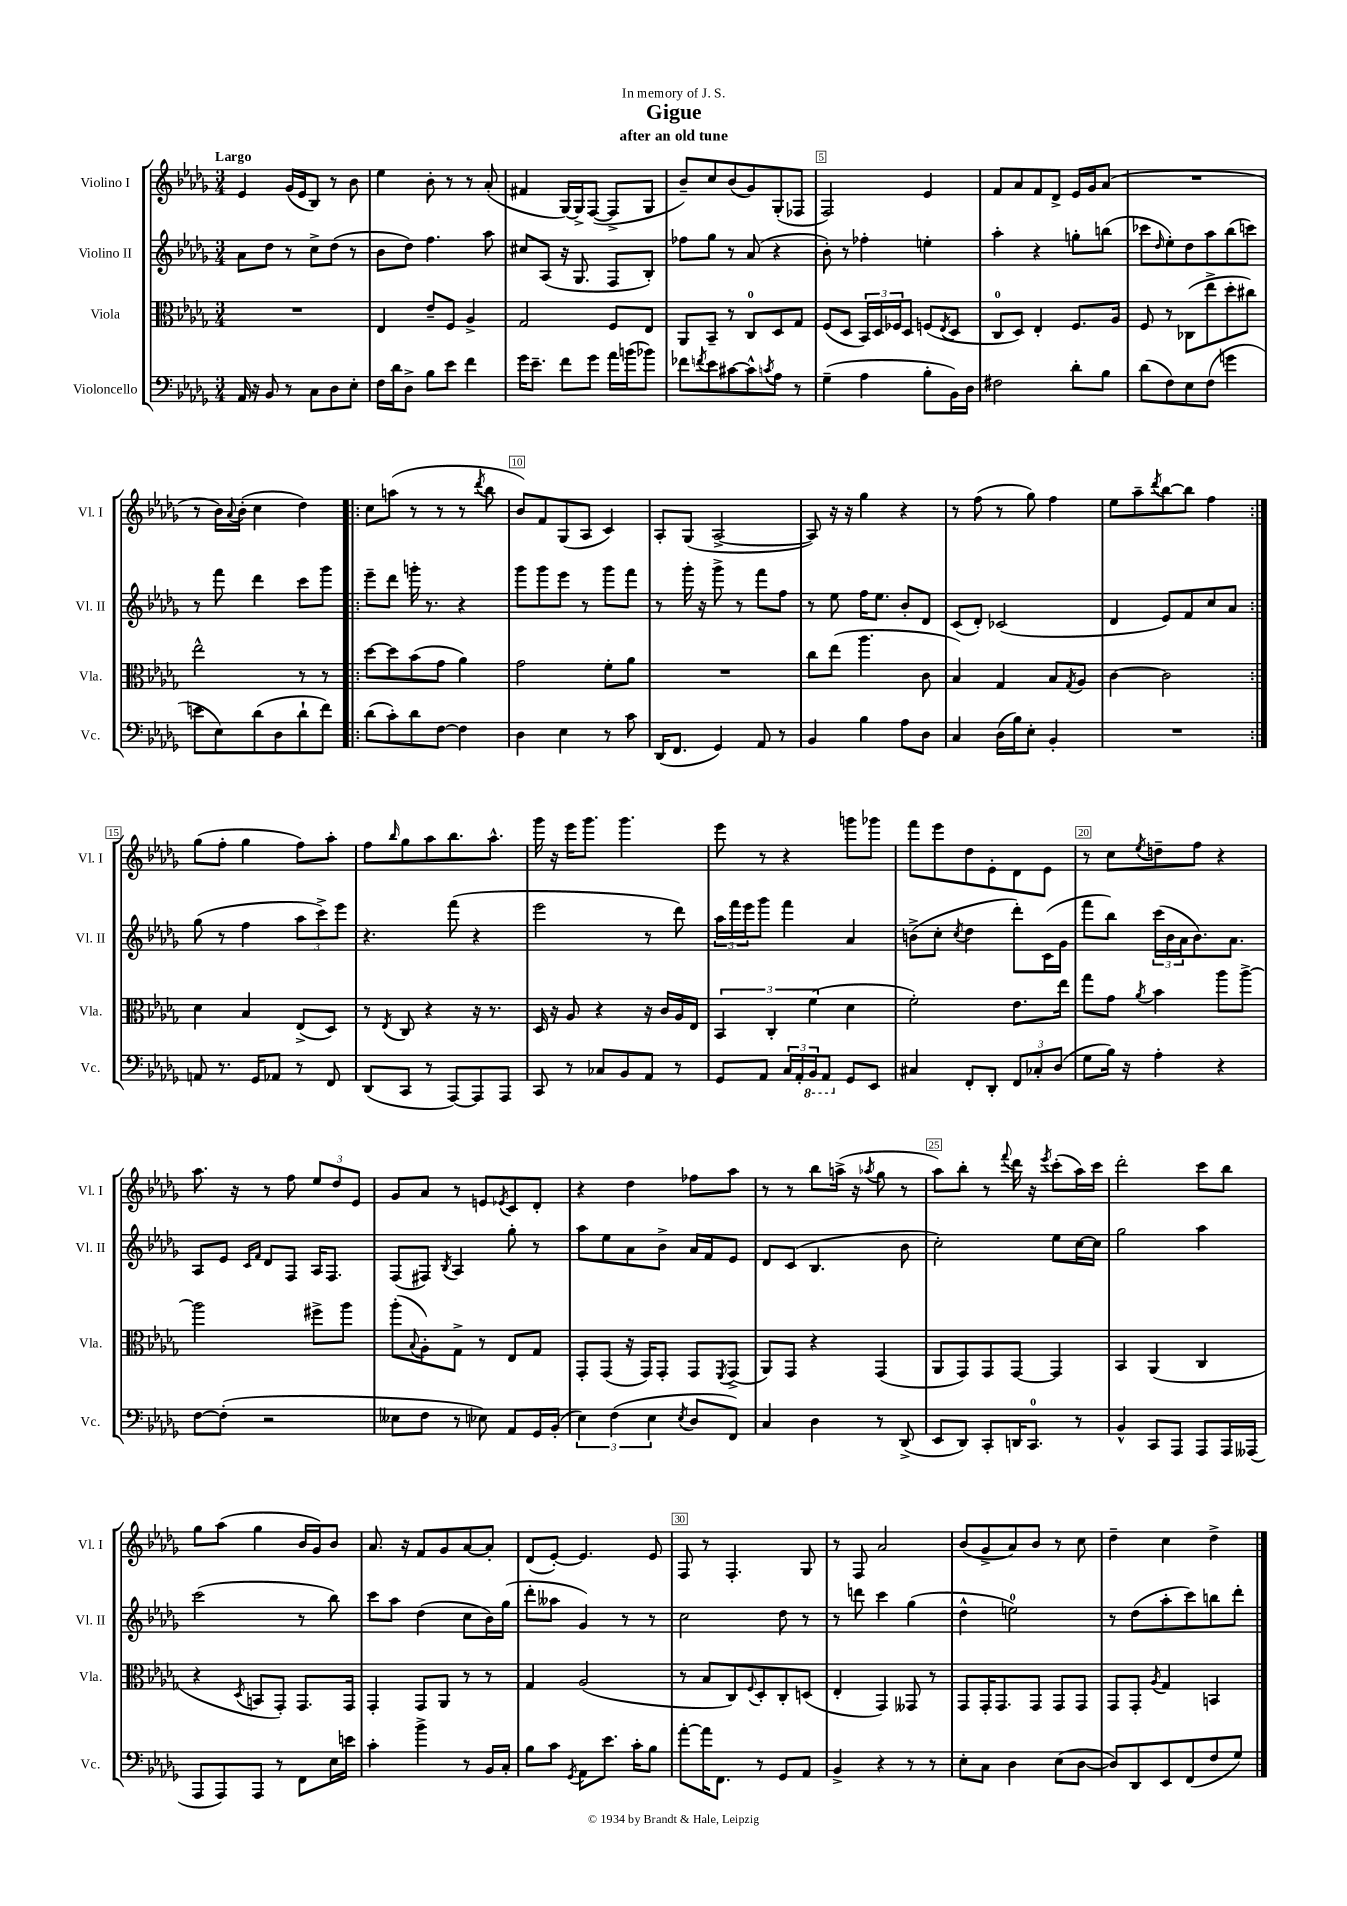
\header { title = "Gigue" subtitle = "after an old tune" dedication = "In memory of J. S." }
<<
\new StaffGroup <<
\new Staff = "s0" \with { instrumentName = "Violino I" shortInstrumentName = "Vl. I" } {
    \clef treble \key des \major \numericTimeSignature \time 3/4 \tempo "Largo"
    ees'4 ges'16( ees'16 bes8) r8 bes'8 |
    ees''4 bes'8-. r8 r8 aes'8-.( |
    fis'4 ges16~) ges16-> f8~( f8-> ges8 |
    bes'8--) c''8 bes'8( ges'8) ges8-.( fes8 |
    f2) ees'4 |
    f'8 aes'8 f'8 des'8-> ees'16 ges'16 aes'8( |
    R2. |
    r8 bes'16) \appoggiatura { aes'8 } bes'16-.( c''4 des''4) |
    \repeat volta 2 { c''8 a''8( r8 r8 r8 \acciaccatura { des'''8 } bes''8 |
    bes'8) f'8 ges8( aes8 c'4) |
    aes8-. ges8( aes2~-> |
    aes8) r16 r16 ges''4 r4 |
    r8 f''8( r8 ges''8) f''4 |
    ees''8 aes''8-- \acciaccatura { des'''8 } bes''8~ bes''8 f''4 | }
    ges''8( f''8-. ges''4 f''8) aes''8-. |
    f''8 \grace { bes''16 } ges''8 aes''8 bes''8. aes''8.-^ |
    ges'''16 r16 ees'''16 ges'''8. ges'''4. |
    ees'''8 r8 r4 g'''8 ges'''8 |
    f'''8 ees'''8 des''8 ees'8-. des'8 ees'8 |
    r8 c''8 \acciaccatura { ees''8 } d''8-- f''8 r4 |
    aes''8. r16 r8 f''8 \tuplet 3/2 { ees''8 des''8 ees'8 } |
    ges'8 aes'8 r8 e'8 \acciaccatura { ees'8 } c'8 des'8-. |
    r4 des''4 fes''8 aes''8 |
    r8 r8 bes''8 a''16->( r16 \acciaccatura { aes''8 } ges''8 r8 |
    aes''8) bes''8-. r8 \appoggiatura { f'''8 } des'''16 r16 \acciaccatura { ees'''8 } c'''8-.( aes''16) c'''16 |
    des'''2-. c'''8 bes''8 |
    ges''8 aes''8( ges''4 bes'16 ges'16) bes'8 |
    aes'8. r16 f'8 ges'8 aes'8~ aes'8-. |
    des'8( ees'8~-.) ees'4. ees'8 |
    f8 r8 f4.-. ges8 |
    r8 f8 aes'2 |
    bes'8( ges'8-> aes'8) bes'8 r8 c''8 |
    des''4-- c''4 des''4-> \bar "|." |
}
\new Staff = "s1" \with { instrumentName = "Violino II" shortInstrumentName = "Vl. II" } {
    \clef treble \key des \major \numericTimeSignature \time 3/4
    aes'8 des''8 r8 c''8-> des''8( r8 |
    bes'8 des''8) f''4. aes''8 |
    cis''8 aes8( r16 ges8. f8 bes8-.) |
    fes''8 ges''8 r8 aes'8( r4 |
    bes'8-.) r8 fes''4-. e''4-. |
    aes''4-. r4 g''8-. b''8( |
    ces'''8 \grace { des''16 } ees''8-.) des''8 aes''8 bes''8( c'''8) |
    r8 f'''8 des'''4 c'''8 ges'''8 |
    \repeat volta 2 { ees'''8-- des'''8 g'''16-. r8. r4 |
    ges'''8 ges'''8 ees'''8 r8 ges'''8 f'''8 |
    r8 ges'''16-. r16 ges'''8-> r8 f'''8 f''8 |
    r8 ees''8 f''16 ees''8. bes'8-. des'8 |
    c'8( des'8-.) ces'2( |
    des'4 ees'8) f'8 c''8 aes'8 | }
    ges''8( r8 f''4 \tuplet 3/2 { aes''8 c'''8->) ees'''8 } |
    r4. f'''8( r4 |
    ees'''2 r8 des'''8) |
    \tuplet 3/2 { aes''16 f'''16 ees'''16 } ges'''8 f'''4 aes'4 |
    b'8->( c''8-. \acciaccatura { c''8 } des''4 des'''8-.) c'16( ges'16 |
    f'''8 bes''8) \tuplet 3/2 { c'''16( bes'16 aes'16 } bes'8.) aes'8. |
    aes8 ees'8 \grace { c'16 f'16 } des'8 f8 aes16 f8. |
    f8( fis8) \acciaccatura { bes8 } aes4 ges''8-. r8 |
    aes''8 ees''8 aes'8 bes'8-> aes'16 f'16 ees'8 |
    des'8 c'8( bes4. bes'8 |
    c''2-.) ees''8 c''16~ c''16 |
    ges''2 aes''4 |
    c'''2( r8 bes''8) |
    c'''8 aes''8 des''4( c''8 bes'16) ges''16( |
    des'''8-. aeses''8 ges'4) r8 r8 |
    c''2 des''8 r8 |
    r8 d'''8 c'''4 ges''4( |
    des''4-^ e''2-0) |
    r8 des''8( aes''8-. c'''8) b''8 des'''8-. \bar "|." |
}
\new Staff = "s2" \with { instrumentName = "Viola" shortInstrumentName = "Vla." } {
    \clef alto \key des \major \numericTimeSignature \time 3/4
    R2. |
    ees4 ees'8-- f8 aes4-> |
    ges2 f8 ees8 |
    aes,8 bes,8-- r8 c8-0 des8 ges8 |
    f8( des8 \tuplet 3/2 { bes,16) des16 fes16 } des8 f8( \acciaccatura { ees8 } des8 |
    c8-0 des8) ees4-. f8. aes16 |
    f8 r8 ces8( ees''8-> des''8-. cis''8) |
    ees''2-^ r8 r8 |
    \repeat volta 2 { des''8~ des''8 bes'8( ges'8 aes'4) |
    ges'2 f'8-. aes'8 |
    R2. |
    c''8 ees''8( aes''4. c'8 |
    bes4) ges4 bes8 \acciaccatura { ges8 } aes8 |
    c'4~ c'2 | }
    des'4 bes4 ees8->( des8) |
    r8 \acciaccatura { ees8 } c8 r4 r16 r8. |
    des16 r16 aes8 r4 r16 c'16 aes16 ees16 |
    \tuplet 3/2 { bes,4 c4-. f'4( } des'4 |
    f'2-.) ees'8. ees''16 |
    ges''8 ges'8 \acciaccatura { aes'8 } bes'4 aes''8 aes''8~-> |
    aes''2 fis''8-> aes''8 |
    aes''8-.( \appoggiatura { bes8 } aes8-.) ges8-> r8 ees8 ges8 |
    ges,8-. ges,8( r16 ges,16) ges,8-. ges,8 \acciaccatura { f,8 } ges,8->( |
    aes,8) ges,8 r4 ges,4( |
    aes,8 ges,8) ges,8 ges,8~ ges,4 |
    bes,4 aes,4( c4 |
    r4 \acciaccatura { des8 } b,8 ges,8-.) ges,8. ges,16 |
    ges,4-. ges,8 aes,8 r8 r8 |
    ges4 aes2( |
    r8 bes8 c8) \appoggiatura { f8 } des8-. c8-. d8( |
    ees4-. ges,4) geses,8 r8 |
    ges,8 ges,16-. ges,8. ges,8 ges,8 ges,8 |
    ges,8 ges,8-. \acciaccatura { aes8 } ges4 b,4 \bar "|." |
}
\new Staff = "s3" \with { instrumentName = "Violoncello" shortInstrumentName = "Vc." } {
    \clef bass \key des \major \numericTimeSignature \time 3/4
    aes,16 r16 bes,8 r8 c8 des8 ees8-. |
    f16 des'16 des8-> bes8 ees'8 f'4 |
    ges'16 ees'8.-- f'8 ges'8 aes'16 b'16( bes'8) |
    fes'8 \acciaccatura { f'8 } ees'8 cis'8~ cis'8-^ \acciaccatura { c'8 } aes8 r8 |
    ges4--( aes4 bes8-. bes,16) des16 |
    fis2 des'8-. bes8 |
    des'8( f8) ees8 f8( g'4 |
    e'8 ees8) des'8( des8 des'8-! f'8) |
    \repeat volta 2 { des'8( c'8-.) des'8 f8~ f4 |
    des4 ees4 r8 c'8 |
    des,16( f,8. ges,4) aes,8 r8 |
    bes,4 bes4 aes8 des8 |
    c4 des16( bes16) ees8-. bes,4-. |
    R2. | }
    a,8 r8. ges,16 aes,8 r8 f,8 |
    des,8( c,8 r8 aes,,8~) aes,,8 aes,,8 |
    c,8 r8 ces8 bes,8 aes,8 r8 |
    ges,8 aes,8 \tuplet 3/2 { c16 aes,16-. \ottava #-1 bes,,16 } aes,,8 \ottava #0 ges,8 ees,8 |
    cis4 f,8-. des,8-. \tuplet 3/2 { f,8 ces8-. des8( } |
    ges8 bes16) r16 aes4-. r4 |
    f8~ f8-.( r2 |
    eeses8 f8 r8 ees8) aes,8 ges,16 bes,16-.( |
    \tuplet 3/2 { ees4) f4( ees4 } \acciaccatura { ees8 } des8 f,8) |
    c4 des4 r8 des,8->( |
    ees,8 des,8) c,8-. d,16 c,8.-0 r8 |
    bes,4-^ c,8 aes,,8 aes,,8 aes,,16 aeses,,16( |
    aes,,8 aes,,8) aes,,8 r8 f,8 ees16 e'16 |
    c'4-. bes'4-> r8 bes,16 c16-. |
    bes8 c'8 \acciaccatura { ges,8 } aes,8 ees'8. c'16-. bes8 |
    aes'8~-. aes'16 f,8. r8 ges,8 aes,8 |
    bes,4-> r4 r8 r8 |
    ees8-. c8 des4 ees8( des8~ |
    des8) des,8 ees,8 f,8( f8 ges8) \bar "|." |
}
>>
>>
\layout { \context { \Score \override BarNumber.break-visibility = ##(#f #t #t) barNumberVisibility = #(every-nth-bar-number-visible 5) \override BarNumber.stencil = #(make-stencil-boxer 0.1 0.3 ly:text-interface::print) } }
